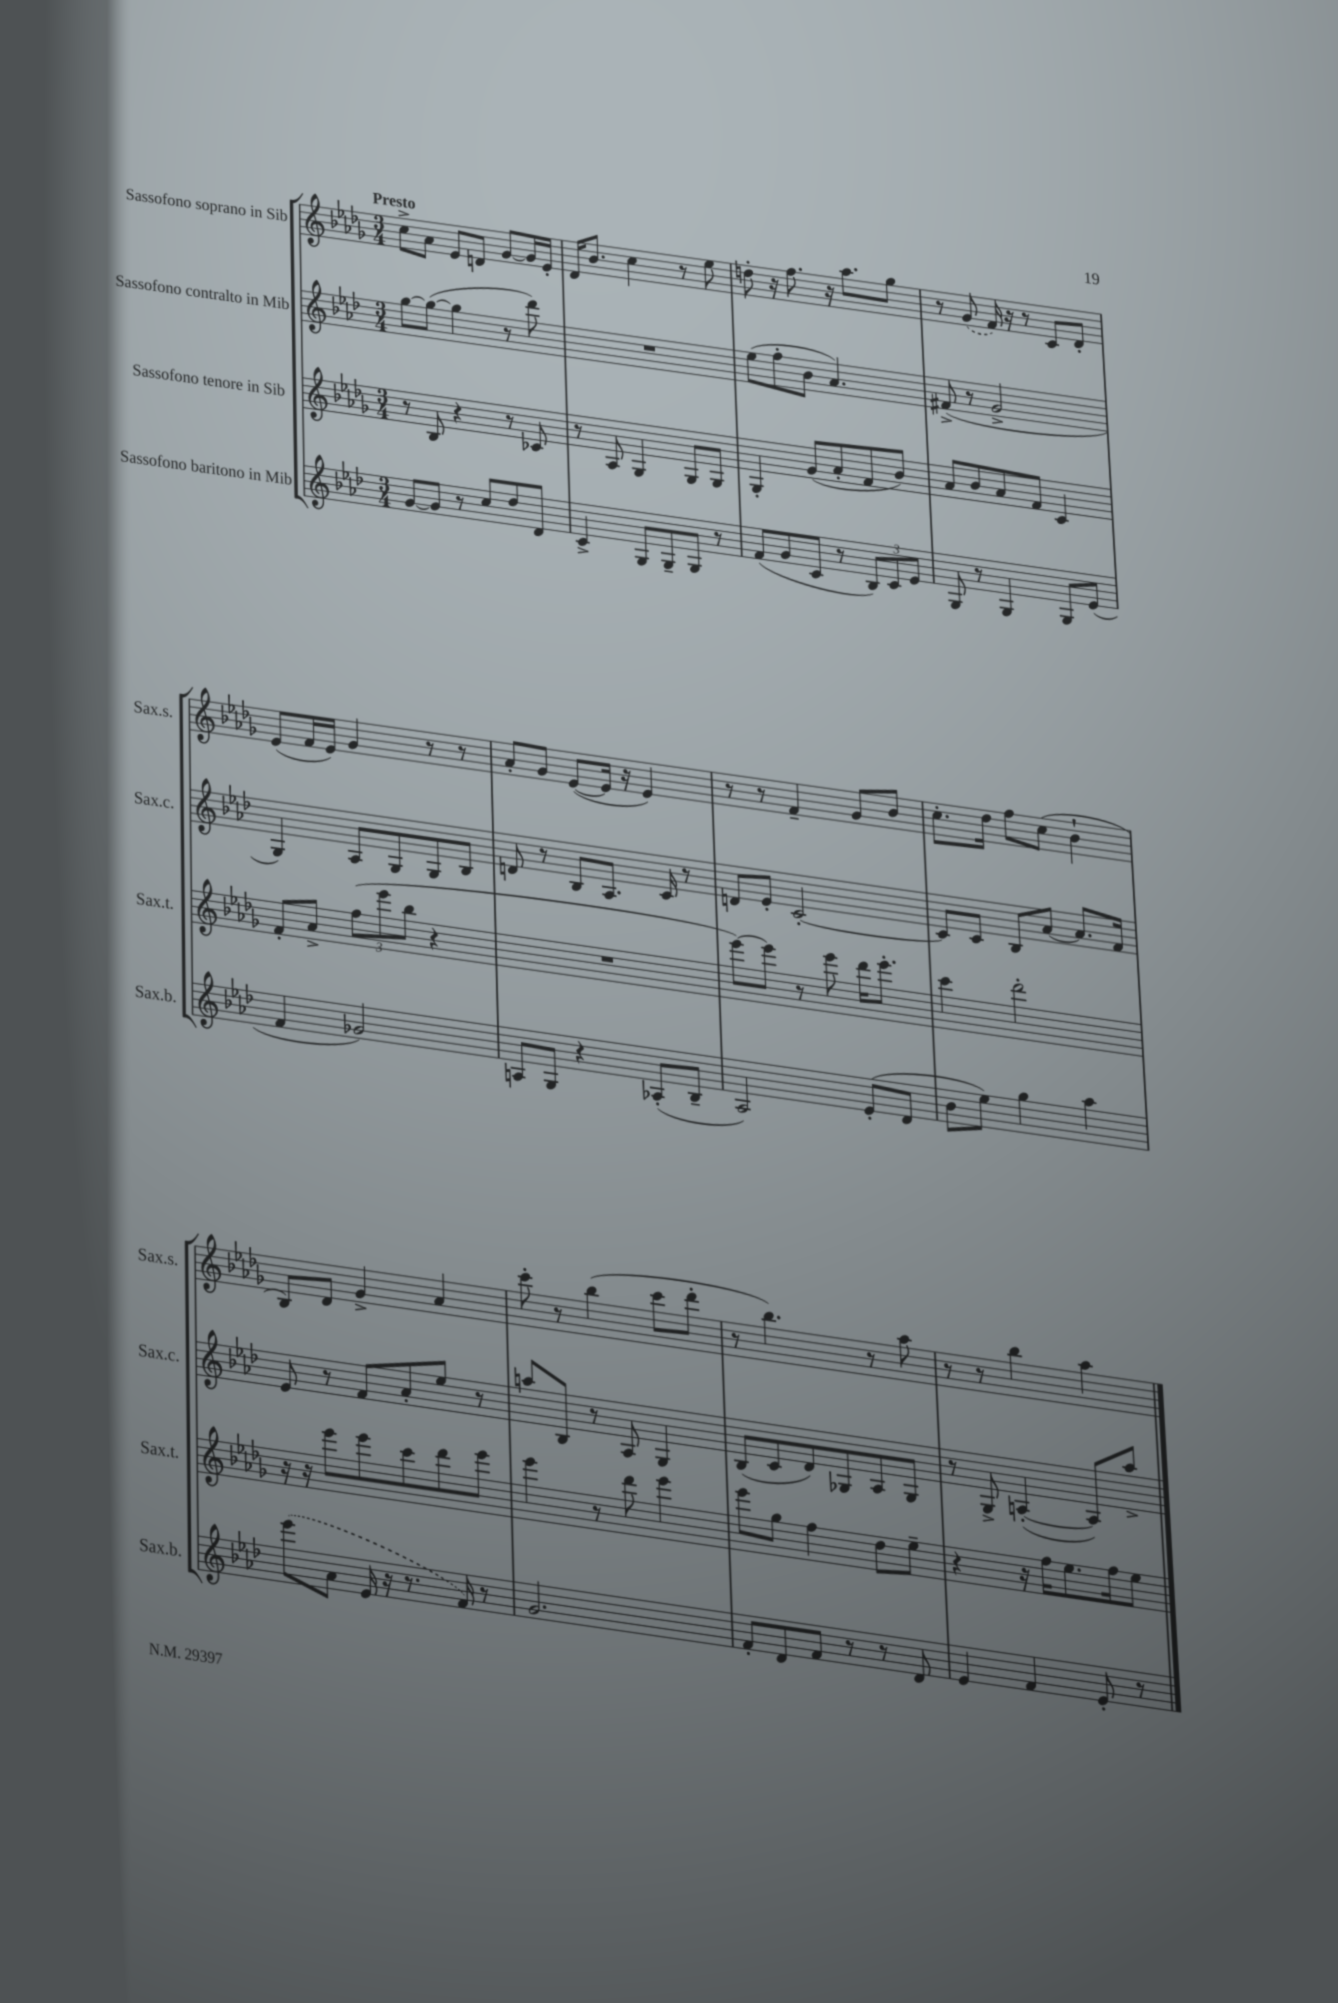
<<
\new StaffGroup <<
\new Staff = "s0" \with { instrumentName = "Sassofono soprano in Sib" shortInstrumentName = "Sax.s." } {
    \clef treble \key des \major \numericTimeSignature \time 3/4 \tempo "Presto"
    c''8-> aes'8 ees'8 d'8 ges'8~ ges'16 ees'16-. |
    des'16 bes'8. c''4 r8 ees''8 |
    d''8-. r16 f''8. r16 aes''8. ges''8 |
    r8 \once \slurDashed ges'8( f'16) r16 r8 c'8 des'8-. |
    ees'8( f'16 ees'16) ges'4 r8 r8 |
    aes'8-. ges'8 ees'8~( ees'16 r16 ees'4) |
    r8 r8 f'4-- ges'8 bes'8 |
    c''8.-. des''16 f''8 c''8( bes'4-! |
    bes8) des'8 ges'4-> aes'4 |
    c'''8-. r8 bes''4( c'''8 des'''8-. |
    r8 bes''4.) r8 aes''8 |
    r8 r8 bes''4 aes''4 \bar "|." |
}
\new Staff = "s1" \with { instrumentName = "Sassofono contralto in Mib" shortInstrumentName = "Sax.c." } {
    \clef treble \key aes \major \numericTimeSignature \time 3/4
    g''8~ g''8~( g''4 r8 des'''8) |
    R2. |
    ees''8( f''8-. bes'8 aes'4.) |
    fis'8->( r8 g'2-> |
    g4) aes8 g8 g8 bes8 |
    d'8 r8 bes8 aes8. c'16 r8 |
    d'8 ees'8-. c'2~-. |
    c'8 c'8 bes8 aes'8~ aes'8. f'16 |
    ees'8 r8 f'8 aes'8-. ees''8 r8 |
    a''8 bes8 r8 aes8 g4 |
    bes8( c'8 des'8) ges8 aes8 ges8 |
    r8 g8-> a4~-.( a8) aes''8-> \bar "|." |
}
\new Staff = "s2" \with { instrumentName = "Sassofono tenore in Sib" shortInstrumentName = "Sax.t." } {
    \clef treble \key des \major \numericTimeSignature \time 3/4
    r8 bes8 r4 r8 ces'8 |
    r8 aes8 ges4 ges8 ges8 |
    ges4-. ges'8( aes'8-. f'8 bes'8) |
    aes'8 bes'8 aes'8 f'8 c'4 |
    f'8-. aes'8-> \tuplet 3/2 { f''8( ees'''8 bes''8 } r4 |
    R2. |
    ees'''8~) ees'''8 r8 ees'''8 des'''16 ees'''8.-. |
    c'''4 des'''2-. |
    r16 r16 ees'''8 ees'''8 c'''8 des'''8 ees'''8 |
    ees'''4 r8 des'''8 ees'''4 |
    ees'''8 ges''8 f''4 des''8 ees''8-- |
    r4 r16 f''16 ees''8. f''16 ees''8 \bar "|." |
}
\new Staff = "s3" \with { instrumentName = "Sassofono baritono in Mib" shortInstrumentName = "Sax.b." } {
    \clef treble \key aes \major \numericTimeSignature \time 3/4
    g'8~ g'8 r8 c''8 des''8 des'8 |
    c'4-> g8 g8-- g8 r8 |
    f'8( g'8 c'8 r8 \tuplet 3/2 { bes8) c'8 ees'8 } |
    g8 r8 g4 g8 ees'8( |
    f'4 ges'2) |
    a8 g8 r4 aes8-.( bes8-- |
    aes2) ees'8-.( des'8 |
    bes'8 ees''8) g''4 aes''4 |
    \once \slurDashed ees'''8( aes'8 ees'16 r16 r8. f'16) r8 |
    g'2. |
    f'8-. des'8 f'8 r8 r8 des'8 |
    ees'4 f'4 ees'8-. r8 \bar "|." |
}
>>
>>
\layout { \context { \Score \remove "Bar_number_engraver" } }
